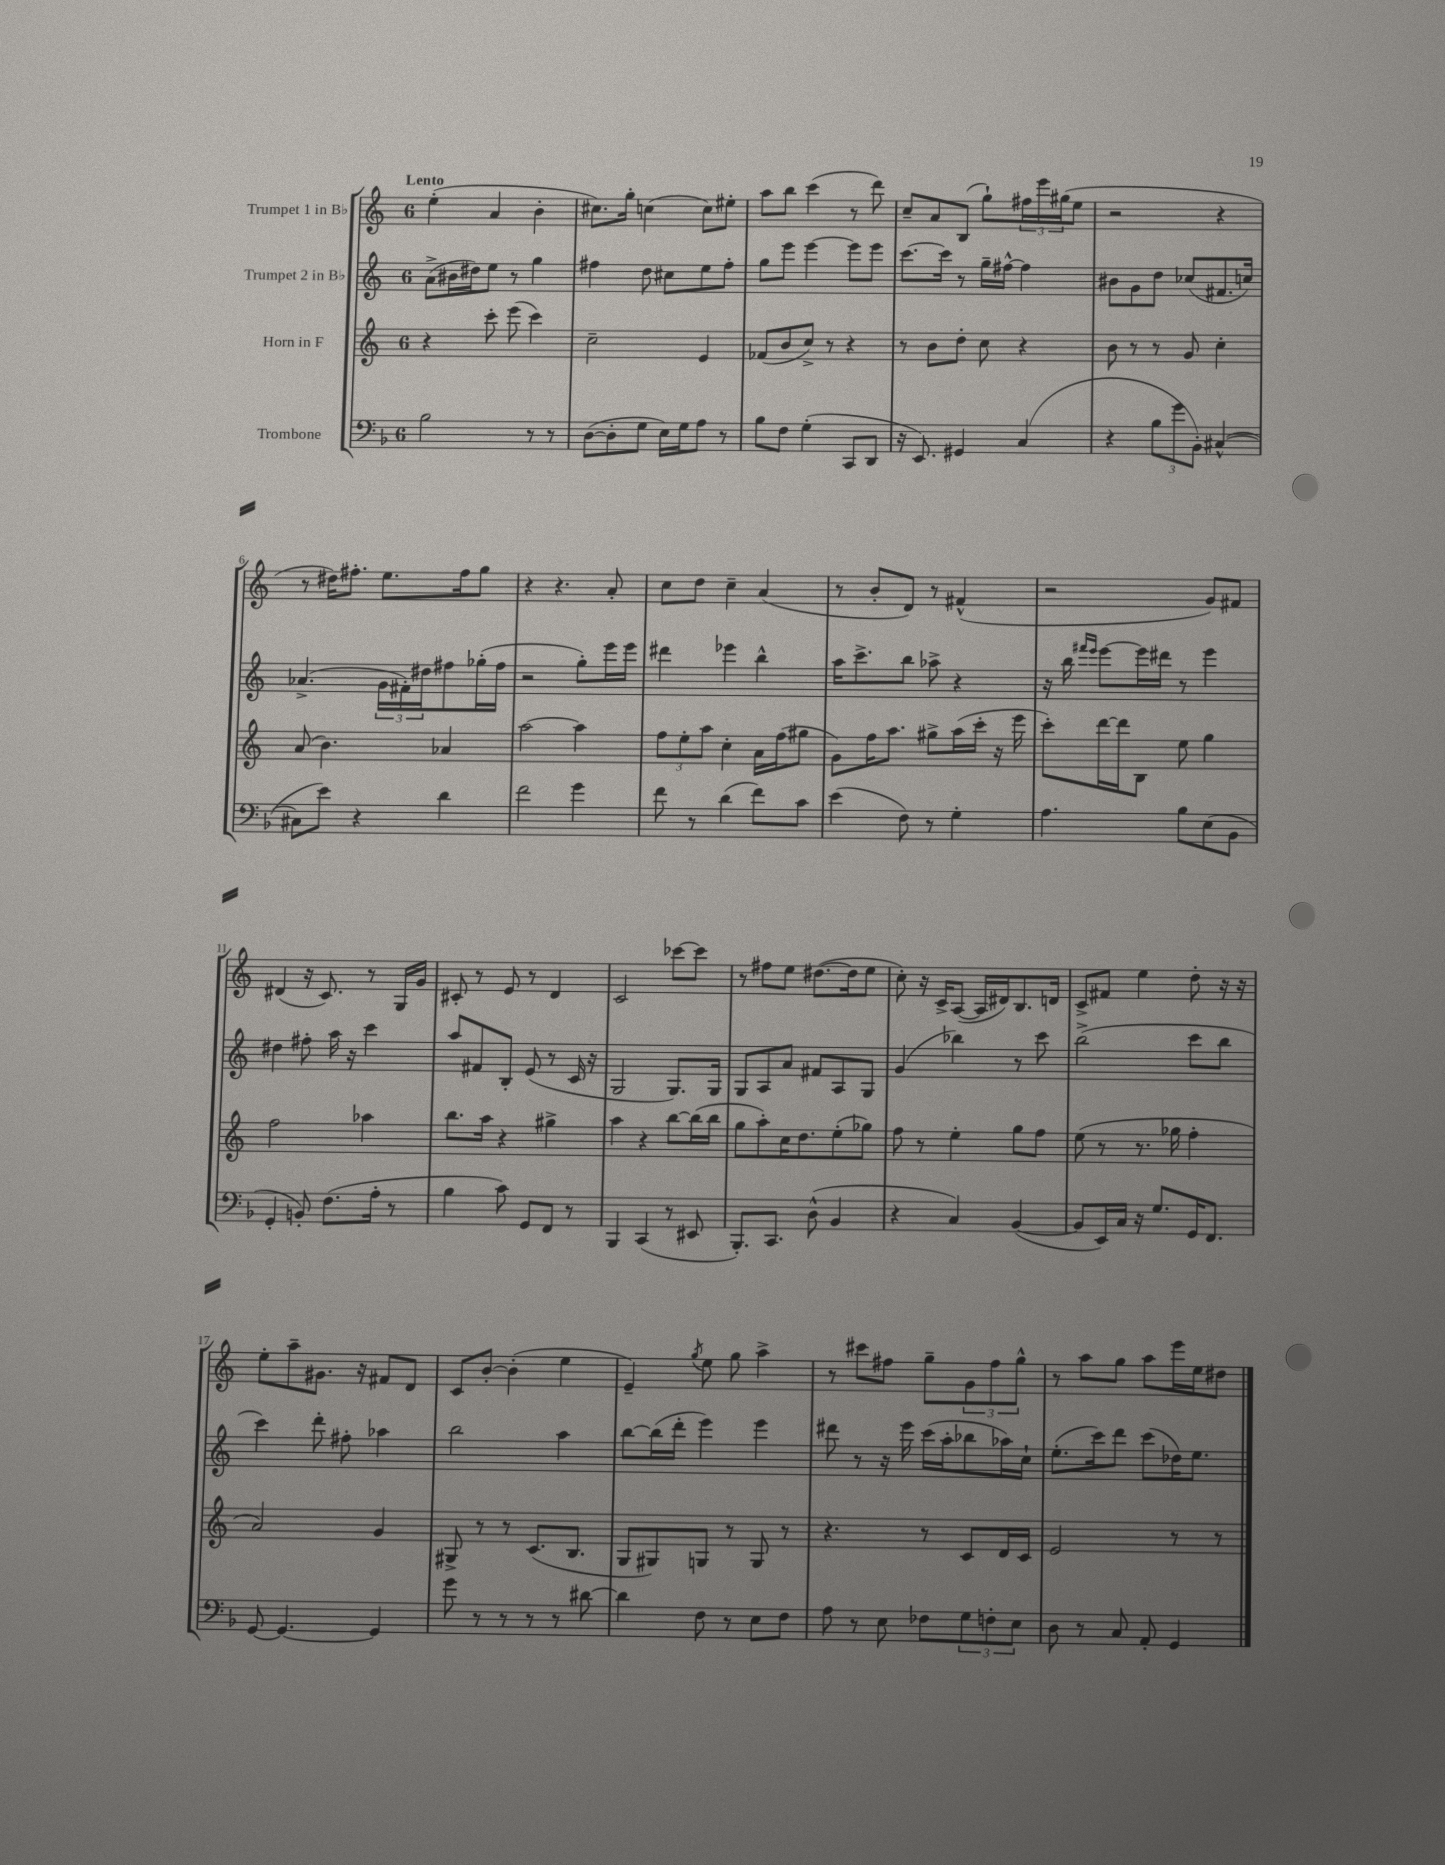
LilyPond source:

<<
\new StaffGroup <<
\new Staff = "s0" \with { instrumentName = "Trumpet 1 in Bb" } {
    \clef treble \key c \major \once \override Staff.TimeSignature.style = #'single-digit \time 6/8 \tempo "Lento"
    e''4-.( a'4 b'4-. |
    cis''8.) g''16-. c''4( c''8) eis''8-. |
    a''8 b''8 c'''4( r8 d'''8) |
    c''8-- a'8 b8( g''8-!) \tuplet 3/2 { fis''16 e'''16 gis''16( } e''8 |
    r2 r4 |
    r8 dis''16) fis''8.-. e''8. fis''16 g''8 |
    r4 r4. a'8-. |
    c''8 d''8 c''4-- a'4( |
    r8 b'8-. d'8) r8 fis'4-^( |
    r2 g'8) fis'8 |
    dis'4( r16 c'8.) r8 g16 g'16 |
    cis'8-. r8 e'8 r8 d'4 |
    c'2 ces'''8~ ces'''8 |
    r8 fis''8 e''8 dis''8.~( dis''16 e''8 |
    c''8-.) r16 c'16-> a8~( a16 dis'16) b8. d'16 |
    c'8-> fis'8 e''4 d''8-. r16 r16 |
    e''8-. a''8-- gis'8. r16 fis'8 d'8 |
    c'8 b'8~-. b'4-.( e''4 |
    e'4--) \acciaccatura { g''8 } e''8 g''8 a''4-> |
    r8 cis'''8 fis''8 g''8-- \tuplet 3/2 { g'8 fis''8 g''8-^ } |
    r8 a''8 g''8 a''8 e'''16 e''16 dis''8 \bar "|." |
}
\new Staff = "s1" \with { instrumentName = "Trumpet 2 in Bb" } {
    \clef treble \key c \major \once \override Staff.TimeSignature.style = #'single-digit \time 6/8
    a'8->( bis'16 dis''16) e''8 r8 g''4 |
    fis''4 d''8 cis''8 e''8 fis''8-. |
    g''8 e'''8 e'''4~ e'''8 e'''8 |
    c'''8.~ c'''16 r8 g''16-- fis''16~-^ fis''4 |
    bis'8 g'8 d''8 ces''8( fis'8. c''16) |
    aes'4.->( \tuplet 3/2 { g'16 fis'16-.) dis''16 } fis''8 ges''16-.( fis''16 |
    r2 g''8-.) e'''16 e'''16 |
    dis'''4 ees'''4 b''4-^ |
    a''16 c'''8.-> b''8 aes''8-> r4 |
    r16 b''16 \grace { fis'''16 e'''16 } e'''8~ e'''16 dis'''16 r8 e'''4 |
    dis''4 fis''8-. a''16 r16 c'''4 |
    a''8 fis'8 b8-. e'8( r8 c'16 r16 |
    g2 g8.) g16 |
    g8 a8 a'8 fis'8 a8 g8 |
    g'4( bes''4) r8 c'''8 |
    b''2->( c'''8 b''8 |
    c'''4) d'''8-. fis''8-. aes''4 |
    b''2 a''4 |
    b''8~ b''16( d'''16-. e'''4) e'''4 |
    dis'''8 r8 r16 e'''16 c'''16( a''16-. bes''8 aes''16) c''16-! |
    e''8.-.( c'''16) d'''8 c'''8( des''16) e''8. \bar "|." |
}
\new Staff = "s2" \with { instrumentName = "Horn in F" } {
    \clef treble \key c \major \once \override Staff.TimeSignature.style = #'single-digit \time 6/8
    r4 c'''8-. e'''8( c'''4) |
    c''2-- e'4 |
    fes'8( b'8 c''8->) r8 r4 |
    r8 b'8 d''8-. c''8 r4 |
    b'8 r8 r8 g'8 c''4-. |
    a'8( b'4.) aes'4 |
    a''2~ a''4 |
    \tuplet 3/2 { f''8 e''8-. a''8 } c''4-. a'16 f''16( gis''8 |
    g'8) f''16 a''8. gis''8-> a''16( c'''16-. r16 e'''16 |
    c'''8-.) d'''16~ d'''16 b8 e''8 g''4 |
    f''2 aes''4 |
    b''8. a''16 r4 gis''4-> |
    a''4 r4 b''8~ b''16( b''16 |
    g''8 a''8-.) c''16 d''8. e''8-.( ges''8) |
    f''8 r8 e''4-. g''8 f''8 |
    e''8( r8 r8. ges''16 f''4-. |
    a'2) g'4 |
    gis8-> r8 r8 c'8.( b8. |
    g8 gis8) g8 r8 g8 r8 |
    r4. r8 c'8 d'16 c'16 |
    e'2 r8 r8 \bar "|." |
}
\new Staff = "s3" \with { instrumentName = "Trombone" } {
    \clef bass \key f \major \once \override Staff.TimeSignature.style = #'single-digit \time 6/8
    bes2 r8 r8 |
    d8~( d8-. g8 e16) g16 a8 r8 |
    bes8 f8 g4-.( c,8 d,8 |
    r16 e,8.) gis,4 c4( |
    r4 \tuplet 3/2 { bes8 g'8 bes,8-.) } cis4~-^( |
    cis8 e'8) r4 d'4 |
    f'2 g'4 |
    f'8 r8 d'4( f'8) c'8 |
    e'4( f8) r8 g4-. |
    a4. bes8 e8( bes,8 |
    g,4-. b,8-.) f8.( a16-. r8 |
    bes4 c'8) g,8 f,8 r8 |
    bes,,4 c,4( r8 eis,8 |
    bes,,8.-.) c,8. d8-^( bes,4 |
    r4 c4) bes,4~( |
    bes,8 e,16) c16 r16 g8. g,16 f,8. |
    g,8~ g,4.~ g,4 |
    g'8 r8 r8 r8 r8 dis'8~ |
    dis'4 f8 r8 e8 f8 |
    a8 r8 e8 fes8 \tuplet 3/2 { g8 f8-. e8 } |
    d8 r8 c8 a,8-. g,4 \bar "|." |
}
>>
>>
